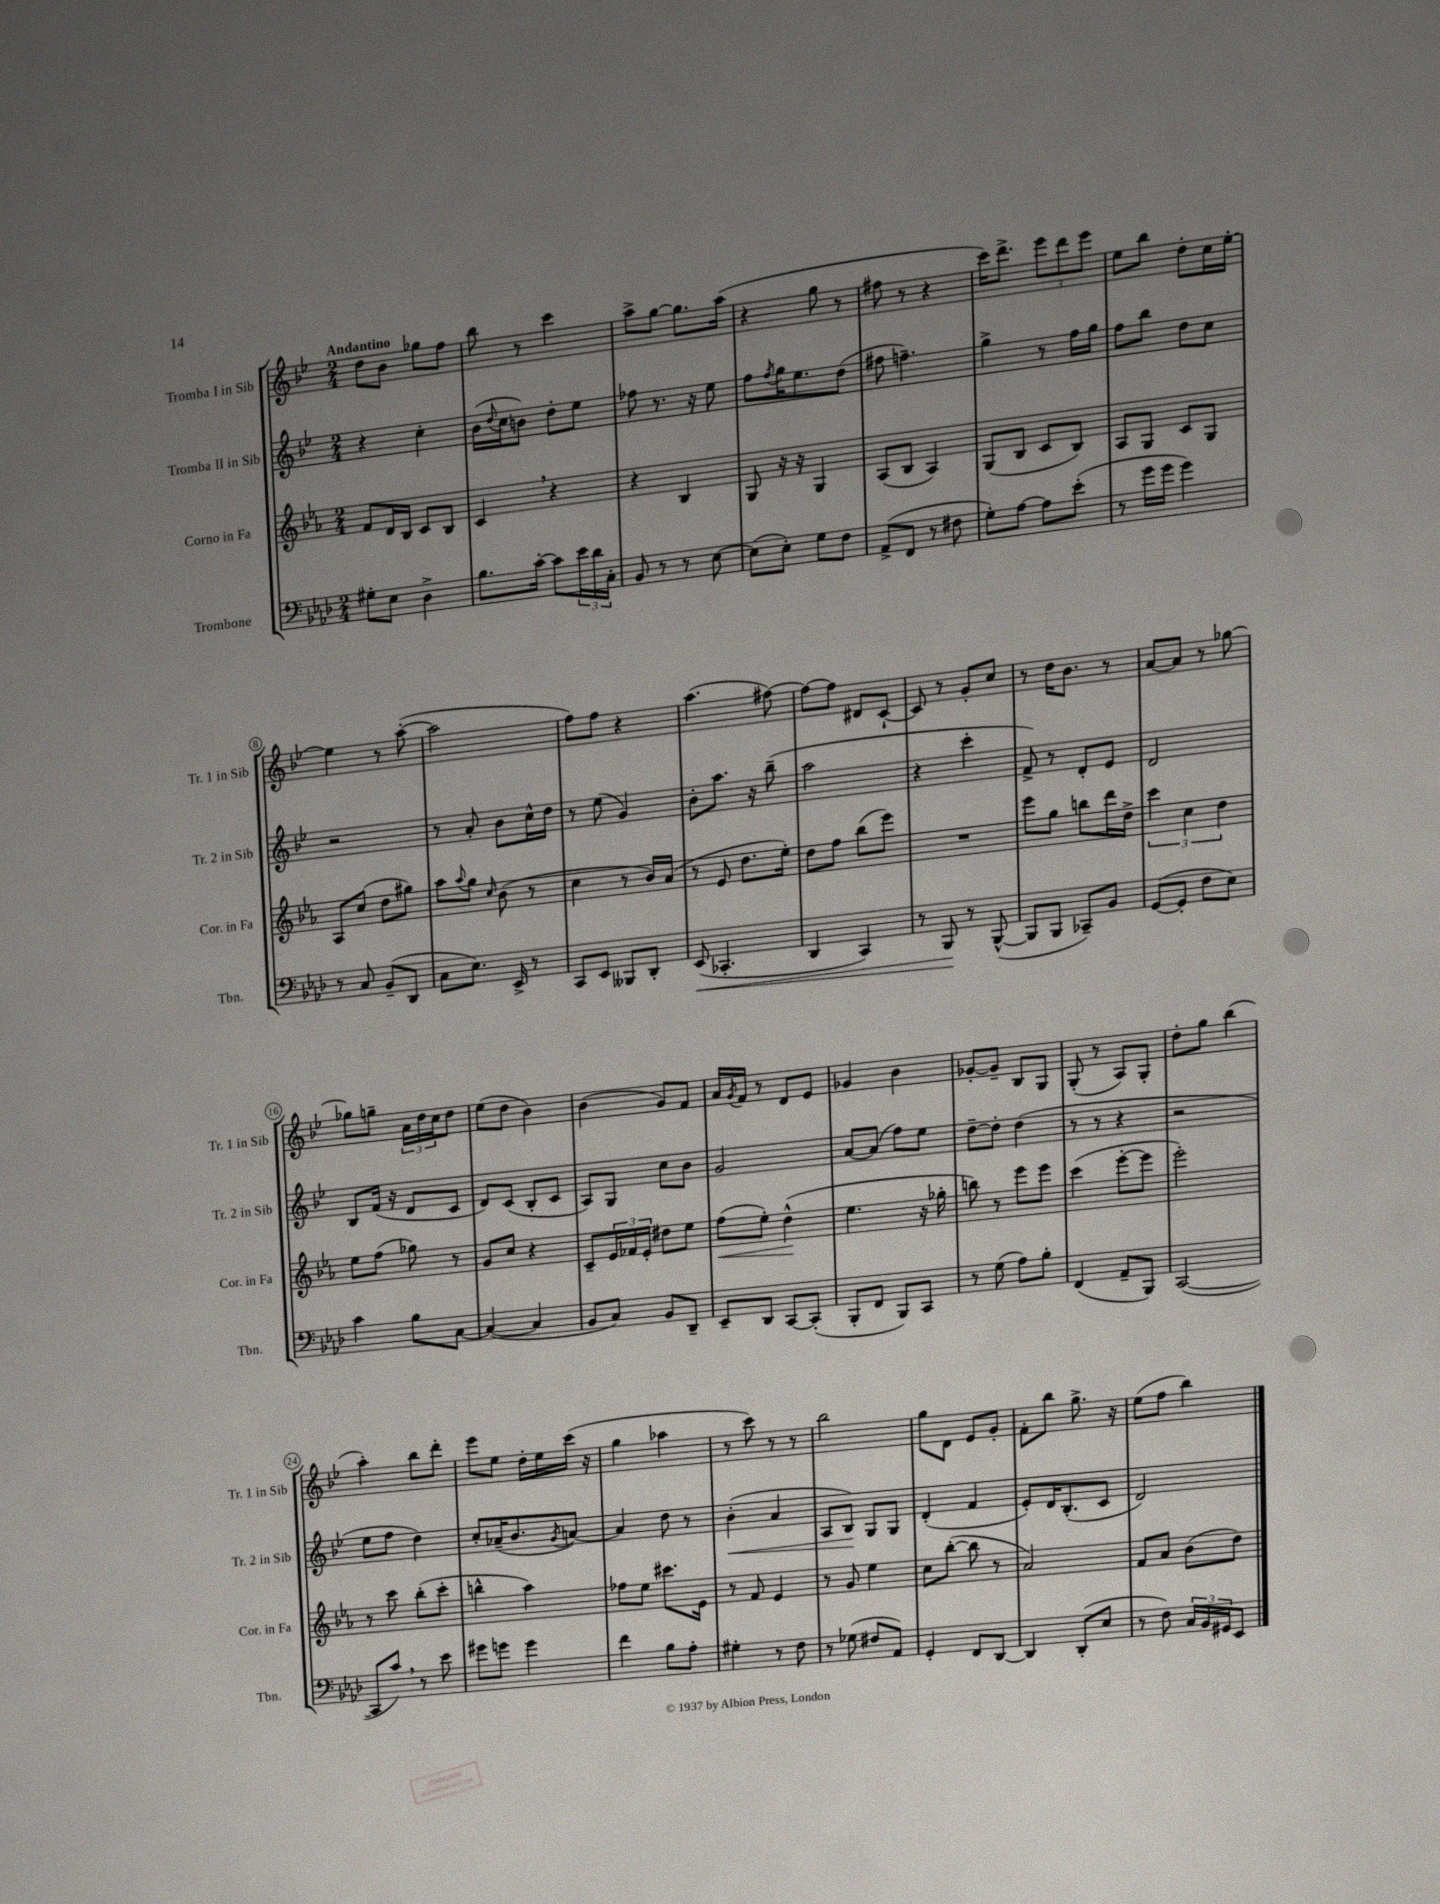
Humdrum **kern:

**kern	**dynam	**kern	**dynam	**kern	**dynam	**kern
*part4	*part4	*part3	*part3	*part2	*part2	*part1
*staff4	*staff4	*staff3	*staff3	*staff2	*staff2	*staff1
*I"Trombone	*	*I"Corno in Fa	*	*I"Tromba II in Sib	*	*I"Tromba I in Sib
*I'Tbn.	*	*I'Cor. in Fa	*	*I'Tr. 2 in Sib	*	*I'Tr. 1 in Sib
*clefF4	*	*clefG2	*	*clefG2	*	*clefG2
*k[b-e-a-d-]	*	*k[b-e-a-]	*	*k[b-e-]	*	*k[b-e-]
*M2/4	*	*M2/4	*	*M2/4	*	*M2/4
=1	=1	=1	=1	=1	=1	=1
!	!	!	!	!	!	!LO:TX:a:B:t=Andantino
8G#X'\L	.	8f/L	.	4r	.	8dd\L
8E-\J	.	16d/L	.	.	.	8b-\J
.	.	16B-/JJ	.	.	.	.
4D-^\	.	8c/L	.	4cc'\	.	8gg-X\L
.	.	8B-/J	.	.	.	8ff\J
=2	=2	=2	=2	=2	=2	=2
8.B-\L	.	4c,/	.	(16b-\LL	.	8bb-\
.	.	.	.	8qqdd/	.	.
.	.	.	.	16cc\J	.	.
.	.	.	.	8bn\J)	.	8r
[16c'\Jk	.	.	.	.	.	.
8c\L]	.	4r	.	8dd'\L	.	4ccc\
24e-\L	.	.	.	8ee-\J	.	.
24d-\	.	.	.	.	.	.
24C'\JJ	.	.	.	.	.	.
=3	=3	=3	=3	=3	=3	=3
8BB-/	.	4r	.	8ff-X\	.	8aa^\L
8r	.	.	.	8.r	.	[8gg\J
8r	.	4B-/	.	.	.	8.gg\L]
.	.	.	.	16r	.	.
[8E-\	.	.	.	8ee-\	.	.
.	.	.	.	.	.	(16aa\Jk
=4	=4	=4	=4	=4	=4	=4
(8E-\L]	.	8G/	.	8ff\L	.	4r
.	.	.	.	8qff/	.	.
8E-'\J)	.	16r	.	16gg\K	.	.
.	.	16r	.	8.ee-\	.	.
8G\L	.	4G/	.	.	.	8gg\
8F\J	.	.	.	(8dd\J	.	8r
=5	=5	=5	=5	=5	=5	=5
(8AA-^/L	.	(8A-/L	.	8ff#X\	.	8ff#X\
8FF/J	.	8B-/J	.	4.ffn~\)	.	8r
8r	.	4A-/)	.	.	.	4r
8F#X\	.	.	.	.	.	.
=6	=6	=6	=6	=6	=6	=6
8G'\L)	.	(8G/L	.	4gg^\	.	16ccc\KL)
.	.	.	.	.	.	8.ddd^\J
[8A-\J	.	8B-/J	.	.	.	.
8A-\L]	.	8c/L	.	8r	.	12eee-\L
.	.	.	.	.	.	12ddd\
(8e-'\J	.	8B-/J)	.	16ff\LL	.	.
.	.	.	.	.	.	12eee-\J
.	.	.	.	16gg\JJ	.	.
=7	=7	=7	=7	=7	=7	=7
8r	.	8A-/L	.	8ff\L	.	8ee-\L
16g\LL	.	8G/J	.	8bb-\J	.	8bb-\J
16g\JJ	.	.	.	.	.	.
4g\)	.	8c/L	.	8dd\L	.	8dd'\L
.	.	8G/J	.	8cc\J	.	16cc\L
.	.	.	.	.	.	[16ee-'\JJ
!!LO:LB:g=z
=8	=8	=8	=8	=8	=8	=8
8r	.	8A-/L	.	2r	.	4ee-\]
8C/	.	(8cc/J	.	.	.	.
(8BB-~/L	.	8dd\L	.	.	.	8r
8DD-/J	.	8gg#X\J)	.	.	.	([8aa'\
=9	=9	=9	=9	=9	=9	=9
8C\L	.	8aa-\L	.	8r	.	2aa\]
.	.	8qqaa-/	.	.	.	.
8.E-\J)	.	8gg\J	.	8a'/	.	.
.	.	16qqcc/	.	.	.	.
.	.	(8b-\	.	8b-\L	.	.
16EE-^/	.	.	.	.	.	.
8r	.	8r	.	16cc^^\L	.	.
.	.	.	.	16dd\JJ	.	.
=10	=10	=10	=10	=10	=10	=10
8CC/L	.	4cc\	.	8r	.	8ff\L)
8EE-/J	.	.	.	(8ee-\	.	8ff\J
8BBB--X/L	.	8r	.	4g/)	.	4r
8DD-'/J	.	16b-/LL)	.	.	.	.
.	.	(16a-/JJ	.	.	.	.
=11	=11	=11	=11	=11	=11	=11
!	!LO:HP:b	!	!	!	!	!
(8EE-/	<	8r	.	8b-'\L	.	(4.aa\
4.CC-X'/	.	8e-/	.	8.aa\J	.	.
.	.	8.dd\L	.	.	.	.
.	.	.	.	16r	.	.
.	.	.	.	(8bb-~\	.	[8ff#X\)
.	.	16ee-'\Jk)	.	.	.	.
=12	=12	=12	=12	=12	=12	=12
4DD-/	.	8dd\L	.	2aa\	.	8ff#\L_
.	.	8ff\J	.	.	.	8ff#\J]
4CC/)	.	(8bb-\L	.	.	.	8d#X/L
.	.	8eee-\J)	.	.	.	[8c`/J
=13	=13	=13	=13	=13	=13	=13
8r	.	2r	.	4r	.	8c/]
8BBB-/	.	.	.	.	.	8r
8r	[	.	.	4ccc'\	.	8g'/L
([8BBB-^^/	.	.	.	.	.	8cc/J
=14	=14	=14	=14	=14	=14	=14
8BBB-/L]	.	8eee-\L	.	8f^/)	.	8r
8BBB-/J	.	8gg\J	.	8r	.	16dd\KL
.	.	.	.	.	.	8.b-\J
8CC-X~/L)	.	8bbn\L	.	8d'/L	.	.
8BB-/J	.	16ddd\L	.	8e-/J	.	8r
.	.	16dd^\JJ	.	.	.	.
=15	=15	=15	=15	=15	=15	=15
([8GG/L	.	6ccc\	.	2d/	.	[8a/L
8GG'/J]	.	.	.	.	.	8a/J]
.	.	6cc\	.	.	.	.
8F\L	.	.	.	.	.	8r
.	.	6dd\	.	.	.	.
8E-\J)	.	.	.	.	.	[8gg-X\
!!LO:LB:g=z
=16	=16	=16	=16	=16	=16	=16
4c\	.	8ee-\L	.	8B-/L	.	8gg-X\L]
.	.	(8ff\J	.	(16f/Jk	.	8ggn~\J
.	.	.	.	16r	.	.
8B-\L	.	8gg-X\)	.	8d/L	.	24a\LL
.	.	.	.	.	.	24dd\
.	.	.	.	.	.	24cc\J
[8C\J	.	8r	.	8c/J	.	8dd\J
=17	=17	=17	=17	=17	=17	=17
(4C/_	.	8g/L	.	8d/L)	.	(8ee-\L
.	.	8cc/J	.	(8c/J	.	8dd\J
4C/]	.	4r	.	8B-'/L	.	4b-\)
.	.	.	.	8c/J	.	.
=18	=18	=18	=18	=18	=18	=18
8BB-/L	.	8c~/L	.	8A/L)	.	(4b-\
8C/J)	.	24e-/L	.	8G/J	.	.
.	.	24f-X/	.	.	.	.
.	.	24e-'/JJ	.	.	.	.
8BB-/L	.	8dd#X\L	.	8cc\L	.	8g/L)
8DD-~/J	.	8ee-\J	.	8b-\J	.	8f/J
=19	=19	=19	=19	=19	=19	=19
!	!	!	!LO:HP:b	!	!	!
8EE-~/L	.	(8ff\L	<	2g/	.	16a/LL
.	.	.	.	.	.	8qg/
.	.	.	.	.	.	16f/JJ
8DD-/J	.	8ee-'\J)	.	.	.	8r
[8CC/L	.	(4dd^^\	.	.	.	8d/L
(8CC'/J]	.	.	.	.	.	8e-/J
.	.	.	[	.	.	.
=20	=20	=20	=20	=20	=20	=20
8BBB-'/L	.	4.ee-\	.	[8a/L	.	4g-X/
8FF/J	.	.	.	(8a/J]	.	.
8BBB-/L)	.	.	.	8ff\L)	.	4b-\
8CC/J	.	16r	.	8ee-\J	.	.
.	.	16gg-X'\	.	.	.	.
=21	=21	=21	=21	=21	=21	=21
8r	.	8bbn\)	.	[8dd~\L	.	[8g-X'/L
(8G\	.	8r	.	8dd'\J]	.	8g-~/J]
8A-\L)	.	8eee-\L	.	(4dd\	.	8B-/L
8B-'\J	.	8eee-\J	.	.	.	8G/J
=22	=22	=22	=22	=22	=22	=22
(4FF/	.	(4ccc\	.	8r	.	(8G'/
.	.	.	.	8r	.	8r
8AA-~/L	.	[8eee-'\L	.	4r	.	8A/L)
8BBB-/J)	.	8eee-\J]	.	.	.	8G'/J
=23	=23	=23	=23	=23	=23	=23
([2CC/	.	2eee-'\)	.	2r	.	8dd'\L
.	.	.	.	.	.	8gg\J
.	.	.	.	.	.	(4bb-\
!!LO:LB:g=z
=24	=24	=24	=24	=24	=24	=24
8CC/L]	.	8r	.	8ee-\L	.	4aa'\)
8c,/J)	.	8ccc\	.	8ff\J	.	.
8r	.	(8bb-'\L	.	4dd\)	.	8bb-\L
8e-\	.	8ccc'\J	.	.	.	8ddd'\J
=25	=25	=25	=25	=25	=25	=25
8g#X\L	.	4bbn^^\	.	8cc'/L	.	8eee-\L
8gn\J	.	.	.	(16a-X~/K	.	8ee-\J
.	.	.	.	8.b-/	.	.
4g\	.	4aa-\)	.	.	.	16dd'\LL
.	.	.	.	.	.	16ee-\
.	.	.	.	8qg/	.	.
.	.	.	.	[8an/J)	.	(16ccc\JJ
.	.	.	.	.	.	16r
=26	=26	=26	=26	=26	=26	=26
4f\	.	8ff-X\L	.	4a/]	.	4gg\
.	.	8ee-\J	.	.	.	.
8B-\L	.	8.ccc#X\L	.	8dd\	.	4aa-X\
8A-'\J	.	.	.	8r	.	.
.	.	16e-\Jk	.	.	.	.
=27	=27	=27	=27	=27	=27	=27
!	!	!	!	!	!LO:HP:b	!
4G#X'\	.	8r	.	(4b-'\	<	8r
.	.	8f/	.	.	.	8ccc\)
8r	.	4e-/	.	4a/	.	8r
8F\	.	.	.	.	.	8r
=28	=28	=28	=28	=28	=28	=28
8r	.	8r	.	8A/L	.	2bb-\
(8G-X\	.	8g/	.	8B-/J)	.	.
8F#X/L	.	4ee-\	.	8G/L	[	.
8AA-/J)	.	.	.	8G/J	.	.
=29	=29	=29	=29	=29	=29	=29
4GG'/	.	8cc\L	.	(4d'/	.	8gg\L
.	.	([8bb-'\J	.	.	.	8d\J
8FF/L	.	8bb-\]	.	4f/	.	8e-/L
[8DD-/J	.	8r	.	.	.	8g'/J
=30	=30	=30	=30	=30	=30	=30
4DD-/]	.	2a-/)	.	8e-'/L)	.	8f'\L
.	.	.	.	16d/K	.	8bb-\J
.	.	.	.	(8.B-'/	.	.
(8DD-'/L	.	.	.	.	.	8.gg^\
8E-/J	.	.	.	8c/J	.	.
.	.	.	.	.	.	16r
=31	=31	=31	=31	=31	=31	=31
8r	.	8f/L	.	2d/)	.	(8ee-\L
8F\)	.	8a-/J	.	.	.	8ff\J
24C/LL	.	(8b-\L	.	.	.	4bb-\)
24BB-/	.	.	.	.	.	.
24GG#X/J	.	.	.	.	.	.
8EE-/J	.	8dd\J)	.	.	.	.
==	==	==	==	==	==	==
*-	*-	*-	*-	*-	*-	*-
